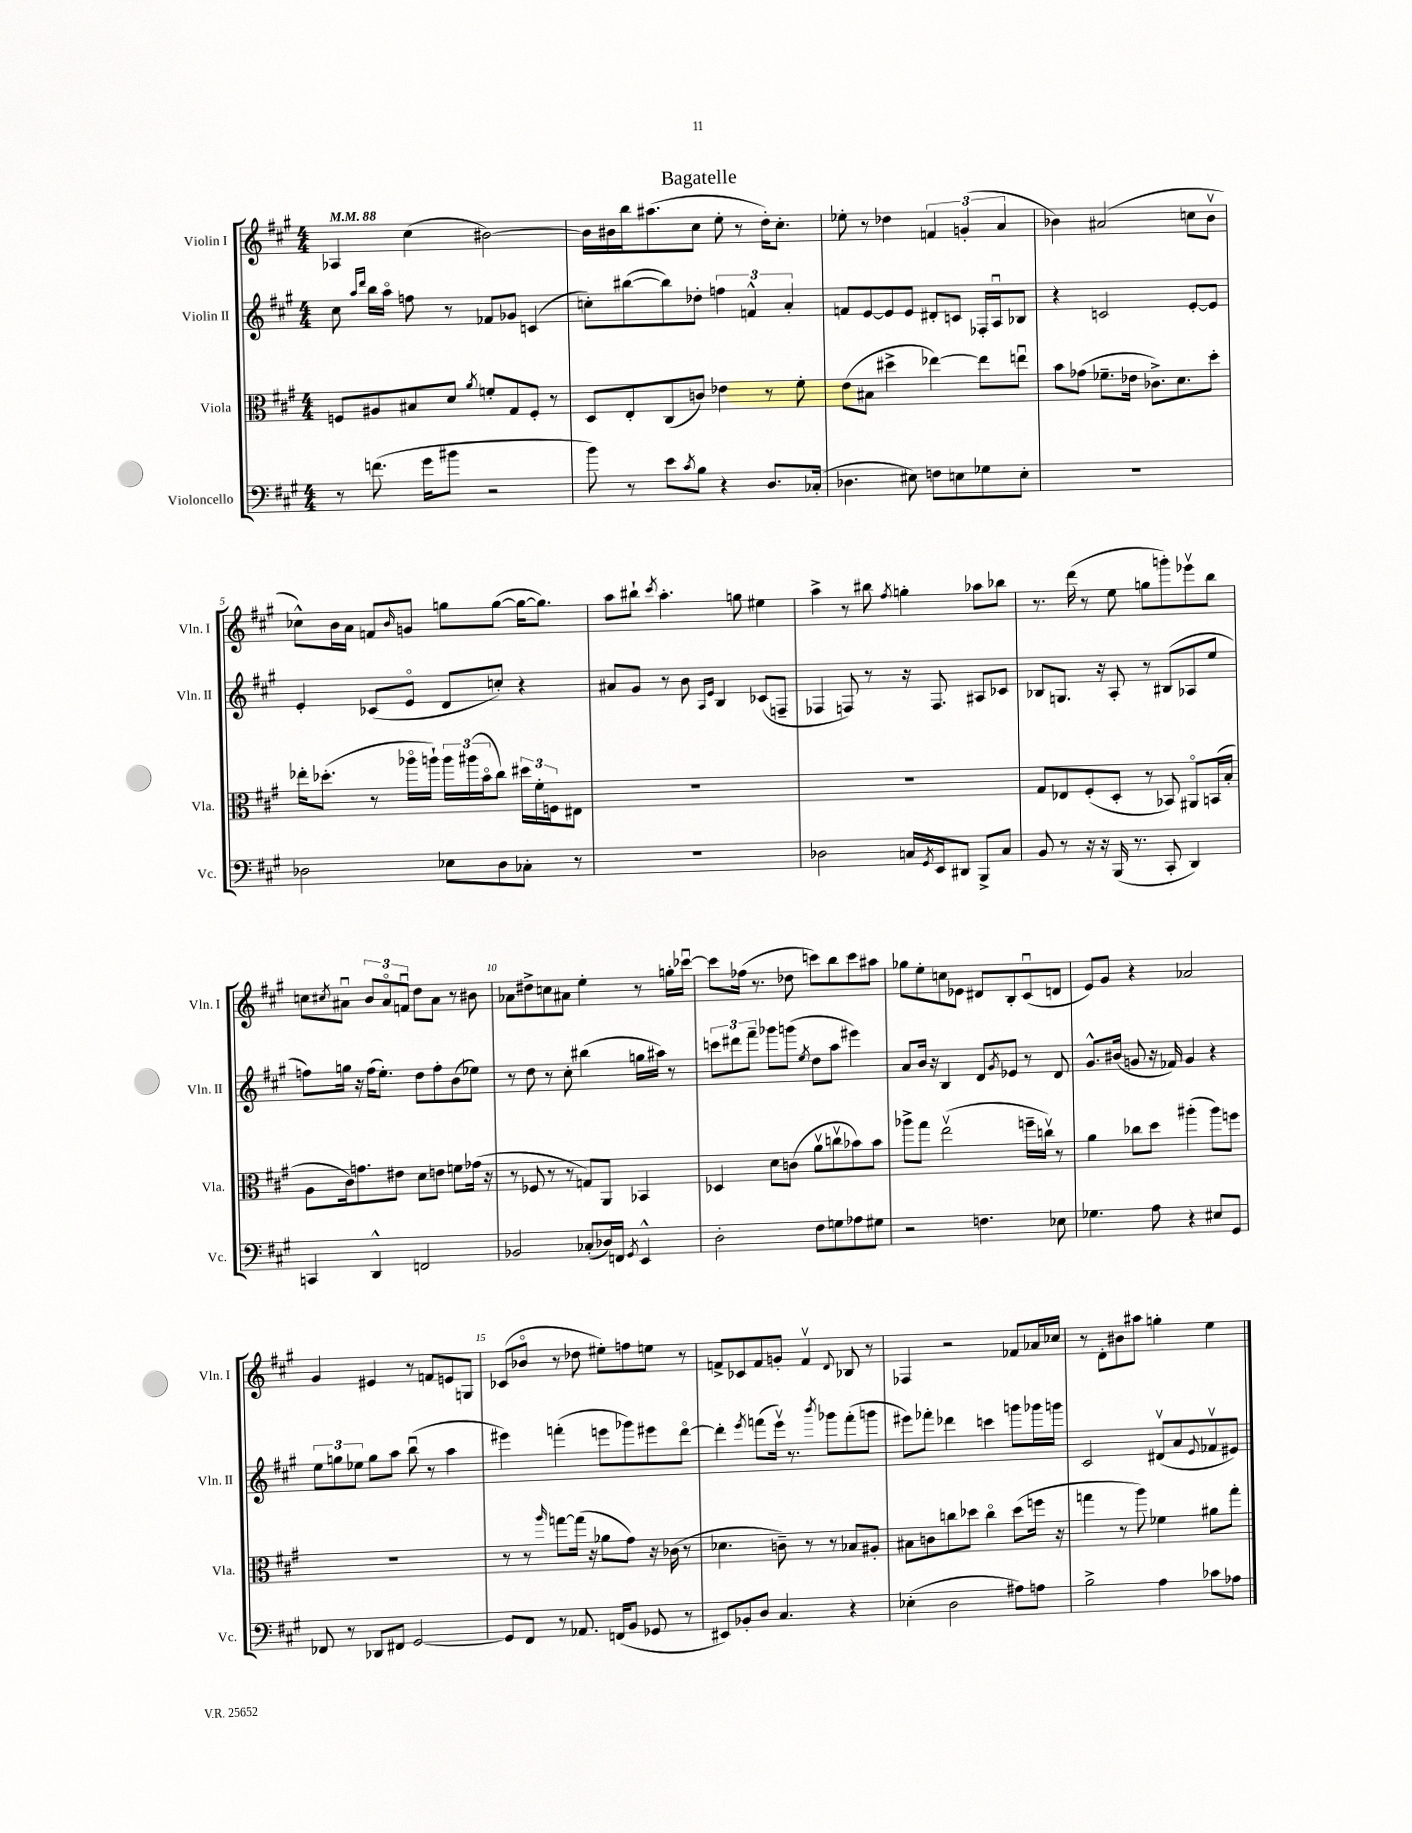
\header { title = "Bagatelle" }
<<
\new StaffGroup <<
\new Staff = "s0" \with { instrumentName = "Violin I" shortInstrumentName = "Vln. I" } {
    \clef treble \key a \major \numericTimeSignature \time 4/4 \tempo 4 = 88
    aes4 cis''4( bis'2~) |
    bis'16 bis'16 b''16 ais''8.( cis''8 e''8-. r8 d''16-.) cis''8.-. |
    ees''8-. r8 des''4 \tuplet 3/2 { f'4 g'4-.( a'4 } |
    bes'4) ais'2( c''8 bes'8\upbow |
    ces''8-^) b'16 a'16 f'8 \grace { b'16 } g'8 g''8 g''8~( g''16~ g''8.) |
    a''8 bis''8-! \acciaccatura { cis'''8 } a''4.-. g''8 eis''4 |
    a''4-> r8 bis''8 \acciaccatura { fis''8 } g''4-. aes''8 bes''8 |
    r8. d'''16( r8 e''8 g''8 g'''8-.) ees'''8\upbow b''8 |
    c''8 \acciaccatura { cis''8 } ais'8\downbow \tuplet 3/2 { b'8 ais'8\flageolet f'8\downbow } d''8 ais'8 r8 bis'8 |
    aes'8 dis''8-> c''8 ais'8 e''4-. r8 g''16-. ces'''16~\downbow |
    ces'''8 fes''16( r8. des''8 c'''8) b''8 c'''8 ais''8 |
    ges''8 e''8-. c''8 ees'8 dis'8 b8-. cis'8\downbow( d'8 |
    e'8) gis'8 r4 aes'2 |
    gis'4 eis'4 r8 f'8 e'8 g8 |
    ces'8( bes'8\flageolet r8 des''8 eis''8-.) f''8 e''8 r8 |
    f'8-> ces'8 f'8 g'8-. f'4\upbow \appoggiatura { d'8 } bes8 r8 |
    fes4 r2 fes'8 aes'16 ces''16 |
    r8 d'8-. bis'8 ais''8 g''4-. e''4 \bar "|." |
}
\new Staff = "s1" \with { instrumentName = "Violin II" shortInstrumentName = "Vln. II" } {
    \clef treble \key a \major \numericTimeSignature \time 4/4
    cis''8 \grace { a''16 d'''16 } b''16 a''16\flageolet f''8 r8 fes'8 ges'8 c'4( |
    c''8-.) bis''8~( bis''8) des''8-. \tuplet 3/2 { f''4 f'4-^ a'4-. } |
    f'8 e'8~ e'8 e'8 dis'8-. c'8 fes16-. a16\downbow bes8 |
    r4 c'2 e'8~-. e'8 |
    e'4-. ces'8( e'8\flageolet d'8 c''8-.) r4 |
    ais'8 gis'8 r8 b'8 \grace { a16 e'16 } b4 ces'8( f8-- |
    fes4 f8) r8 r16 f8. ais8 ces'8 |
    bes8 g8. r16 a8-. r8 bis8( aes8 e''8 |
    f''8) g''16 r16 f''16( e''8.-.) d''8 f''8-. b'8( ees''8) |
    r8 d''8 r8 cis''8-. bis''4( g''16 ais''16) r8 |
    \tuplet 3/2 { c'''8 dis'''8 fis'''8-- } ges'''8 g'''8( \acciaccatura { e''8 } d''8 a''8 eis'''4) |
    a'8 b'16 r16 b4 d'8 \acciaccatura { gis'8 } ees'8 r8 d'8 |
    gis'8.-^ bis'16( g'8 r16 fes'16) g'4 r4 |
    \tuplet 3/2 { e''8 g''8 ees''8 } g''8 a''8 b''8\downbow( r8 a''4 |
    eis'''4) f'''4-.( e'''8 ges'''8) eis'''8 d'''8~\flageolet |
    d'''4-. \acciaccatura { e'''8 } f'''8( e'''16\upbow) r8. \acciaccatura { b'''8 } ges'''8 f'''8-.( g'''8 |
    eis'''8) fes'''8-. des'''4 c'''4 g'''8 ges'''16 g'''16 |
    cis'2 dis'8\upbow( a'8 \appoggiatura { e'8 } fes'8\upbow eis'8) \bar "|." |
}
\new Staff = "s2" \with { instrumentName = "Viola" shortInstrumentName = "Vla." } {
    \clef alto \key a \major \numericTimeSignature \time 4/4
    f8 ais8 bis8 d'8 \acciaccatura { a'8 } f'8-. gis8 f8-. r8 |
    d8 e8-. cis8( c'8) ees'4 r8 fis'8-. |
    e'8( bis8 dis''4-> ees''4~) ees''8 e''8\downbow |
    b'8 ges'8( fes'8.-- ees'16 ces'8.->) d'8. d''8-. |
    ees''16-. des''8.-.( r8 aes''16\flageolet a''16-!) \tuplet 3/2 { a''16 ais''16( b'16\flageolet } cis''8) \tuplet 3/2 { dis''16 fis'16-. f16 } eis8 |
    R1 |
    R1 |
    gis8 ees8 fis8-.( d8-. r8 bes,8) ais,8\flageolet b,16( b16-. |
    a8 cis'16) g'8. eis'8 d'8 e'8 f'8 ges'16( r16 |
    r8 fes8 r8 r8 g8) a,8 bes,4 |
    des4 d'8 c'8( a'8\upbow c''8\upbow bes'8) bes'8 |
    aes''8-> gis''8 e''2\upbow( f''16-- c''16\upbow) r8 |
    a'4 ces''8 d''8 ais''4-.( ais''8) f''8 |
    R1 |
    r8 r8 \grace { a''16 } g''8~ g''16( r16 aes'8 gis'8) r16 ces'16( r8 |
    des'4. c'8--) r8 r8 bes8 ais8-. |
    bis8 c'8 c''8 des''8 c''4\flageolet des''8( f''16 r16 |
    g''4 r8 a''8) fes'4 ais'8 g''8-. \bar "|." |
}
\new Staff = "s3" \with { instrumentName = "Violoncello" shortInstrumentName = "Vc." } {
    \clef bass \key a \major \numericTimeSignature \time 4/4
    r8 f'8.( gis'16 bis'8 r2 |
    b'8) r8 e'8 \acciaccatura { cis'8 } b8 r4 d8. ces16-.( |
    des4. eis8) f8 e8 ges8 e8-. |
    R1 |
    des2 ees8 des8 ces8-. r8 |
    R1 |
    des2 c16 \acciaccatura { gis,8 } e,16 dis,8 b,,8-> c8 |
    b,8 r8 r16 r16 b,,16( r8. cis,8-. d,4) |
    c,4 d,4-^ f,2 |
    bes,2 ces8-.( des16) f,16 \acciaccatura { gis,8 } e,4-^ |
    d2-. fis8 g8 aes8 gis8 |
    r2 f4. ees8 |
    ges4. a8 r4 eis8 gis,8 |
    fes,8 r8 des,8 fis,8 gis,2~ |
    gis,8 fis,8 r8 aes,8. f,16( b,8 ges,8 r8 |
    eis,8) bes,8-. d8 cis4. r4 |
    ees4-.( d2 ais8) a8 |
    b2-> a4 ces'8 aes8 \bar "|." |
}
>>
>>
\layout { \context { \Score \override BarNumber.break-visibility = ##(#f #t #t) barNumberVisibility = #(every-nth-bar-number-visible 5) } }
